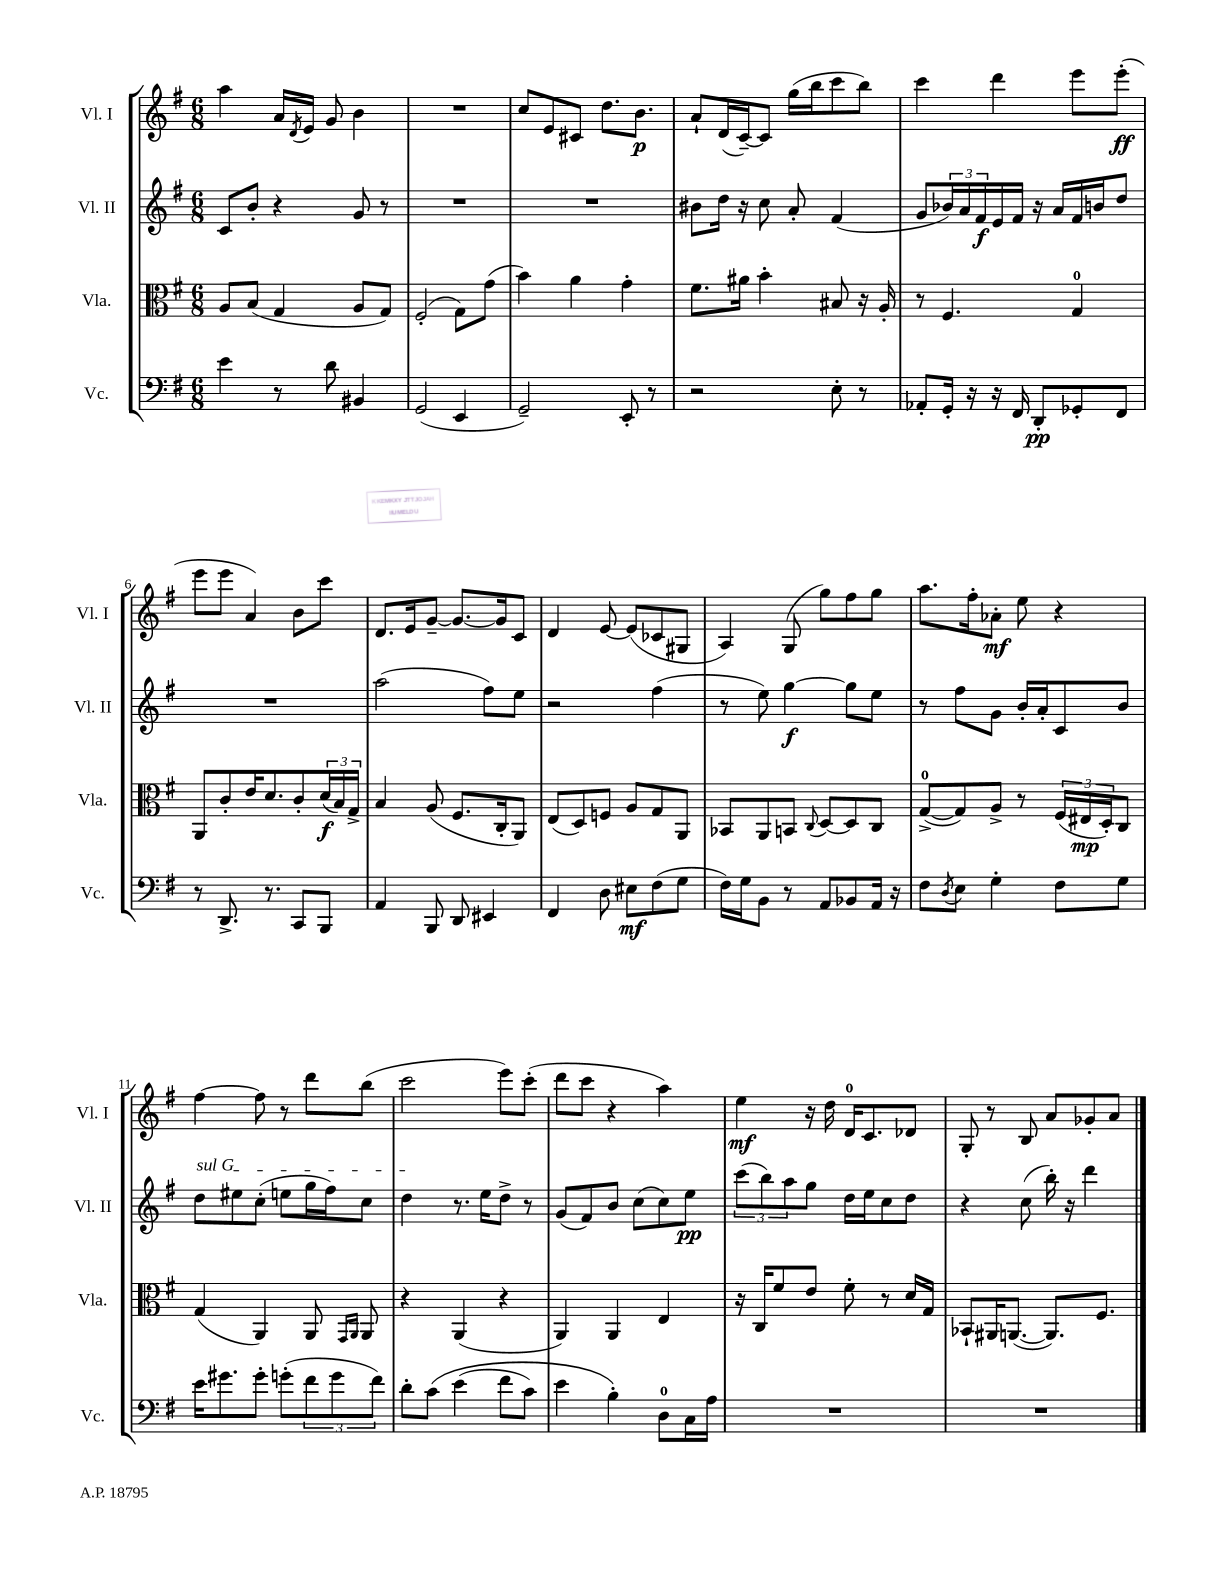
<<
\new StaffGroup <<
\new Staff = "s0" \with { instrumentName = "Vl. I" shortInstrumentName = "Vl. I" } {
    \clef treble \key g \major \numericTimeSignature \time 6/8
    a''4 a'16 \acciaccatura { d'8 } e'16 g'8 b'4 |
    R2. |
    c''8 e'8 cis'8 d''8. b'8.\p |
    a'8-! d'16( c'16~--) c'8 g''16( b''16 c'''8 b''8) |
    c'''4 d'''4 e'''8 e'''8-.\ff( |
    e'''8 e'''8 a'4) b'8 c'''8 |
    d'8. e'16 g'8~-- g'8.~ g'16 c'8 |
    d'4 e'8~ e'8( ces'8 gis8 |
    a4) g8( g''8) fis''8 g''8 |
    a''8. fis''16-. aes'8-.\mf e''8 r4 |
    fis''4~ fis''8 r8 d'''8 b''8( |
    c'''2 e'''8) c'''8-.( |
    d'''8 c'''8 r4 a''4) |
    e''4\mf r16 d''16 d'16-0 c'8. des'8 |
    g8-. r8 b8 a'8 ges'8-. a'8 \bar "|." |
}
\new Staff = "s1" \with { instrumentName = "Vl. II" shortInstrumentName = "Vl. II" } {
    \clef treble \key g \major \numericTimeSignature \time 6/8
    c'8 b'8-. r4 g'8 r8 |
    R2. |
    R2. |
    bis'8 d''16 r16 c''8 a'8-. fis'4( |
    g'8 \tuplet 3/2 { bes'16) a'16 fis'16\f } e'16 fis'16 r16 a'16 fis'16 b'16 d''8 |
    R2. |
    a''2( fis''8) e''8 |
    r2 fis''4( |
    r8 e''8) g''4~\f g''8 e''8 |
    r8 fis''8 g'8 b'16-. a'16-. c'8 b'8 |
    \once \override TextSpanner.bound-details.left.text = \markup { \italic "sul G" } d''8\startTextSpan eis''8 c''8-.( e''8 g''16 fis''16) c''8 |
    d''4\stopTextSpan r8. e''16 d''8-> r8 |
    g'8( fis'8) b'8 c''8( c''8) e''8\pp |
    \tuplet 3/2 { c'''8( b''8) a''8 } g''8 d''16 e''16 c''8 d''8 |
    r4 c''8( b''16-.) r16 d'''4 \bar "|." |
}
\new Staff = "s2" \with { instrumentName = "Vla." shortInstrumentName = "Vla." } {
    \clef alto \key g \major \numericTimeSignature \time 6/8
    a8 b8( g4 a8 g8) |
    fis2-.( g8) g'8( |
    b'4) a'4 g'4-. |
    fis'8. ais'16 b'4-. bis8 r16 a16-. |
    r8 fis4. g4-0 |
    a,8 c'8-. e'16 d'8. c'8-. \tuplet 3/2 { d'16\f( b16) g16-> } |
    b4 a8( fis8. c16-. a,8) |
    e8( d8) f8 a8 g8 a,8 |
    bes,8 a,8 b,8 \appoggiatura { c8 } d8~ d8 c8 |
    g8-0~->( g8) a8-> r8 \tuplet 3/2 { fis16( eis16\mp d16-.) } c8 |
    g4( a,4) a,8 \grace { g,16 a,16 } a,8 |
    r4 a,4( r4 |
    a,4) a,4 e4 |
    r16 c16 fis'8 e'8 fis'8-. r8 d'16 g16 |
    bes,8-! ais,16 a,8.~( a,8.) fis8. \bar "|." |
}
\new Staff = "s3" \with { instrumentName = "Vc." shortInstrumentName = "Vc." } {
    \clef bass \key g \major \numericTimeSignature \time 6/8
    e'4 r8 d'8 bis,4 |
    g,2( e,4 |
    g,2--) e,8-. r8 |
    r2 e8-. r8 |
    aes,8-. g,16-. r16 r16 fis,16 d,8-.\pp ges,8-. fis,8 |
    r8 d,8.-> r8. c,8 b,,8 |
    a,4 b,,8 d,8 eis,4 |
    fis,4 d8 eis8\mf fis8( g8 |
    fis16) g16 b,8 r8 a,8 bes,8 a,16 r16 |
    fis8 \acciaccatura { d8 } e8 g4-. fis8 g8 |
    e'16 gis'8. gis'8-. g'8-.( \tuplet 3/2 { fis'8 g'8 fis'8) } |
    d'8-. c'8\( e'4( fis'8 c'8) |
    e'4 b4-.\) d8-0 c16 a16 |
    R2. |
    R2. \bar "|." |
}
>>
>>
